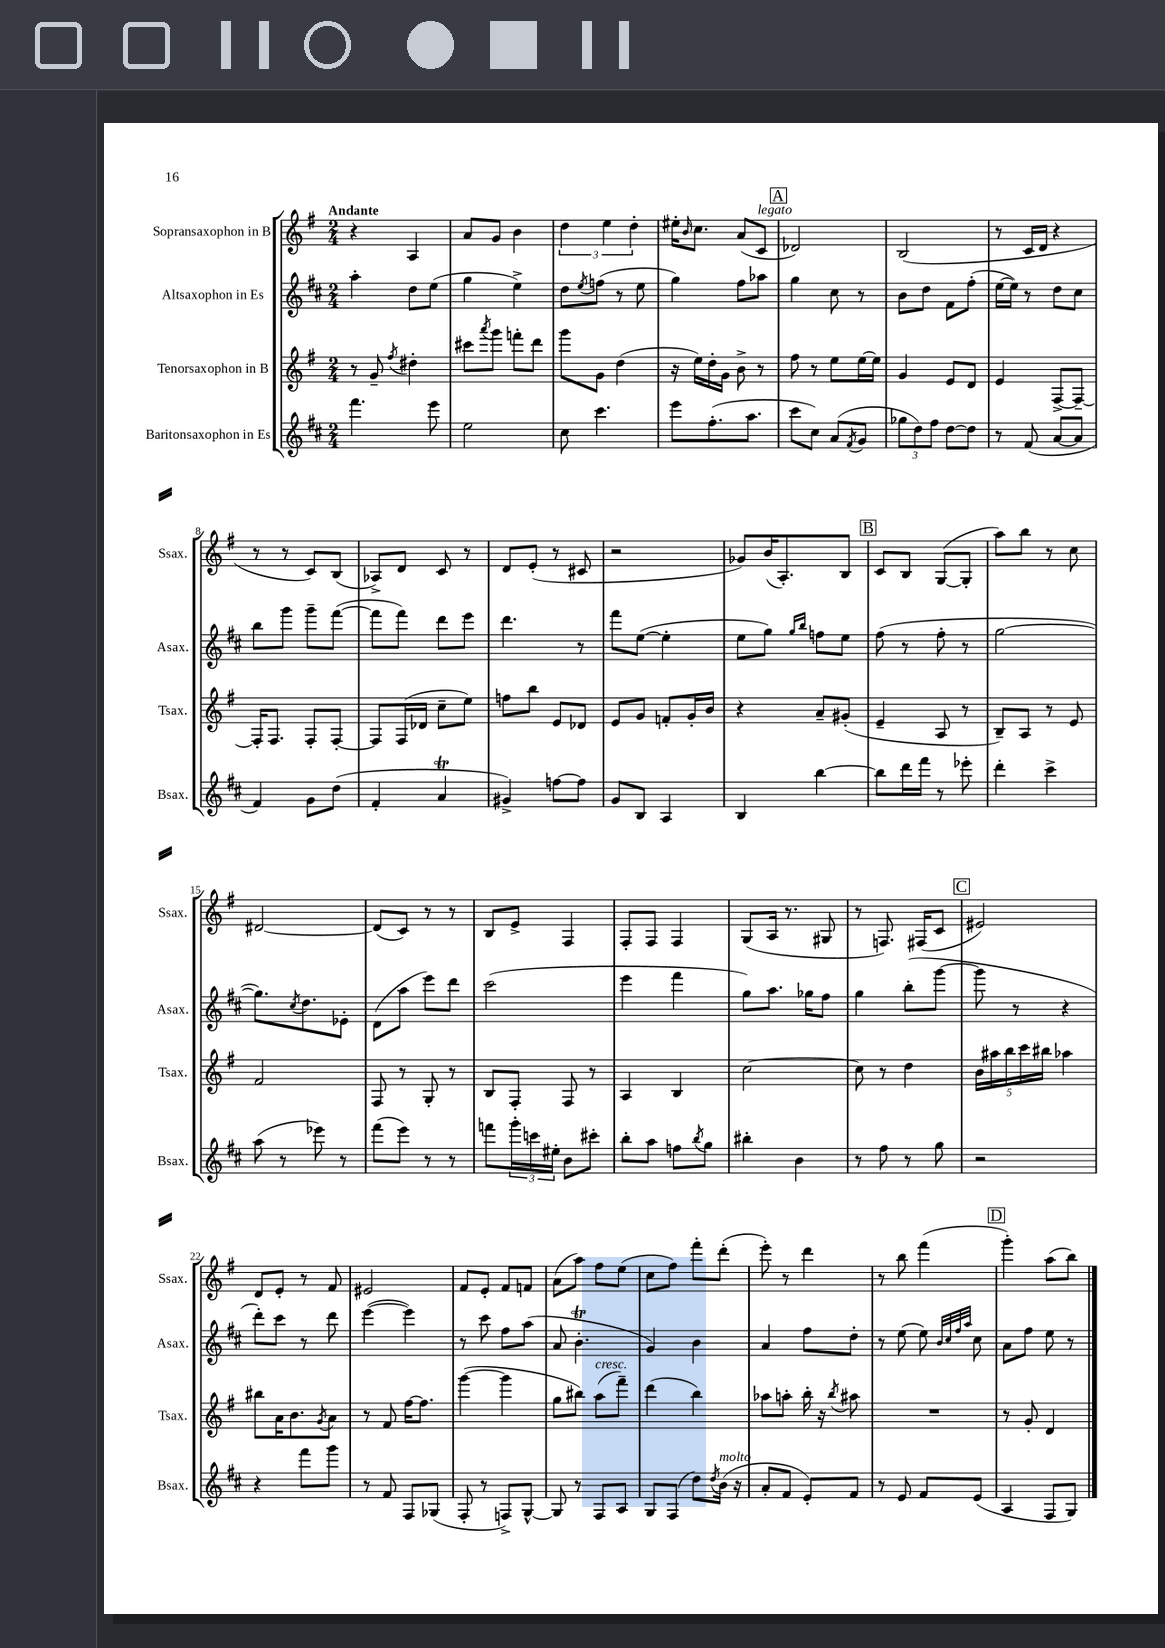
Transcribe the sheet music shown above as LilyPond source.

<<
\new StaffGroup <<
\new Staff = "s0" \with { instrumentName = "Sopransaxophon in B" shortInstrumentName = "Ssax." } {
    \clef treble \key g \major \numericTimeSignature \time 2/4 \tempo "Andante"
    r4 a4 |
    a'8 g'8 b'4 |
    \tuplet 3/2 { d''4 e''4 d''4-. } |
    eis''16-. \grace { b'16 } c''8. a'8( c'8^\markup { \italic "legato" } |
    \mark \markup { \box "A" } des'2) |
    b2( |
    r8 c'16 d'16 r4 |
    r8 r8 c'8) b8( |
    aes8->) d'8 c'8 r8 |
    d'8 e'8-.( r8 cis'8 |
    r2 |
    ges'8) b'16( a8.-.) b8 |
    \mark \markup { \box "B" } c'8 b8 g8~( g8-. |
    a''8) b''8 r8 c''8 |
    dis'2~ |
    dis'8( c'8) r8 r8 |
    b8 e'8-> fis4 |
    fis8-. fis8 fis4 |
    g8( a16 r8. gis8 |
    r8 f8.) fis16( c'8 |
    \mark \markup { \box "C" } eis'2) |
    d'8 e'8-. r8 fis'8 |
    eis'2 |
    fis'8 e'8-. fis'8 f'8 |
    a'8( a''8) fis''8 e''8( |
    c''8 fis''8) fis'''8-. d'''8-.( |
    e'''8-.) r8 d'''4 |
    r8 b''8 fis'''4( |
    \mark \markup { \box "D" } g'''4-.) a''8( b''8) \bar "|." |
}
\new Staff = "s1" \with { instrumentName = "Altsaxophon in Es" shortInstrumentName = "Asax." } {
    \clef treble \key d \major \numericTimeSignature \time 2/4
    a''4-. d''8 e''8( |
    g''4 e''4->) |
    d''8 \acciaccatura { e''8 } f''8( r8 e''8 |
    g''4) fis''8 aes''8 |
    \mark \markup { \box "A" } g''4 cis''8 r8 |
    b'8 d''8 fis'8 fis''8-.( |
    e''16~ e''16) r8 d''8 cis''8 |
    b''8 g'''8 g'''8-- fis'''8~( |
    fis'''8 fis'''8) d'''8 e'''8 |
    d'''4. r8 |
    fis'''8 e''8~( e''4-. |
    e''8 g''8) \grace { g''16 b''16 } f''8 e''8 |
    \mark \markup { \box "B" } fis''8( r8 fis''8-. r8 |
    g''2~ |
    g''8.) \acciaccatura { cis''8 } d''8. ees'8-. |
    d'8( a''8 e'''8) d'''8 |
    cis'''2( |
    e'''4 fis'''4 |
    g''8) a''8. ges''16 fis''8 |
    g''4 b''8-.( g'''8~ |
    \mark \markup { \box "C" } g'''8 r8 r4 |
    d'''8-.) cis'''8 r8 d'''8 |
    e'''4~( e'''4) |
    r8 cis'''8 fis''8 a''8( |
    a'8 b'4.-.\trill |
    g'4) b'4 |
    a'4 fis''8 d''8-. |
    r8 e''8( e''8) \grace { b'32 cis''32 fis''32 a''32 } cis''8 |
    \mark \markup { \box "D" } a'8 fis''8 e''8 r8 \bar "|." |
}
\new Staff = "s2" \with { instrumentName = "Tenorsaxophon in B" shortInstrumentName = "Tsax." } {
    \clef treble \key g \major \numericTimeSignature \time 2/4
    r8 g'8-- \acciaccatura { fis''8 } dis''4-. |
    cis'''8 \acciaccatura { a'''8 } g'''8 f'''8-. d'''8 |
    g'''8 g'8 d''4( |
    r16 e''16) d''16-. g'16 b'8-> r8 |
    \mark \markup { \box "A" } fis''8 r8 e''8 e''16~ e''16 |
    g'4 e'8 d'8 |
    e'4 fis8~-> fis8~-- |
    fis16-. fis8. fis8-. fis8~-. |
    fis8 fis16( des'16 c''8-- e''8) |
    f''8 b''8 e'8 des'8 |
    e'8 g'8 f'8-. g'16-. b'16 |
    r4 a'8-- gis'8-.( |
    \mark \markup { \box "B" } e'4-- a8 r8 |
    b8--) a8 r8 e'8 |
    fis'2 |
    fis8 r8 g8-. r8 |
    b8 fis8-. fis8 r8 |
    a4 b4 |
    c''2~ |
    c''8 r8 d''4 |
    \mark \markup { \box "C" } \tuplet 5/4 { b'16 ais''16 b''16 c'''16 bis''16 } aes''4 |
    bis''8 a'16 b'8. \acciaccatura { g'8 } a'8 |
    r8 fis'8 fis''16~ fis''8. |
    g'''4~( g'''4 |
    g''8 bis''8) a''8^\markup { \italic "cresc." }( fis'''8--) |
    d'''4( b''4) |
    aes''8 a''8-. b''16-. r16 \acciaccatura { b''8 } ais''8 |
    R2 |
    \mark \markup { \box "D" } r8 g'8-. d'4 \bar "|." |
}
\new Staff = "s3" \with { instrumentName = "Baritonsaxophon in Es" shortInstrumentName = "Bsax." } {
    \clef treble \key d \major \numericTimeSignature \time 2/4
    fis'''4. e'''8 |
    e''2 |
    cis''8 cis'''4. |
    e'''8 fis''8.-.( a''8. |
    \mark \markup { \box "A" } cis'''8 cis''8) a'8( \acciaccatura { fis'8 } g'8 |
    \tuplet 3/2 { ges''8 d''8) fis''8 } d''8~ d''8 |
    r8 fis'8( a'8~ a'8 |
    fis'4) g'8 d''8( |
    fis'4-. a'4\trill |
    gis'4->) f''8~ f''8 |
    g'8 b8 a4 |
    b4 b''4~ |
    \mark \markup { \box "B" } b''8 d'''16 fis'''16 r8 ees'''8-. |
    d'''4-. cis'''4-> |
    a''8( r8 ees'''8) r8 |
    fis'''8( e'''8) r8 r8 |
    f'''8 \tuplet 3/2 { g'''16-. c'''16 eis''16-. } b'8 cis'''8-. |
    b''8-. a''8 f''8 \acciaccatura { b''8 } g''8 |
    bis''4-. b'4 |
    r8 fis''8 r8 g''8 |
    \mark \markup { \box "C" } r2 |
    r4 fis'''8 g'''8 |
    r8 fis'8 fis8 ges8( |
    fis8-. r8 f8->) g8~-^ |
    g8 r8 fis8 a8 |
    g8 fis8( d''8) \acciaccatura { d''8 } b'16^\markup { \italic "molto" }( r16 |
    a'8-. fis'8 e'8-.) fis'8 |
    r8 e'8 fis'8 e'8( |
    \mark \markup { \box "D" } a4 fis8 g8) \bar "|." |
}
>>
>>
